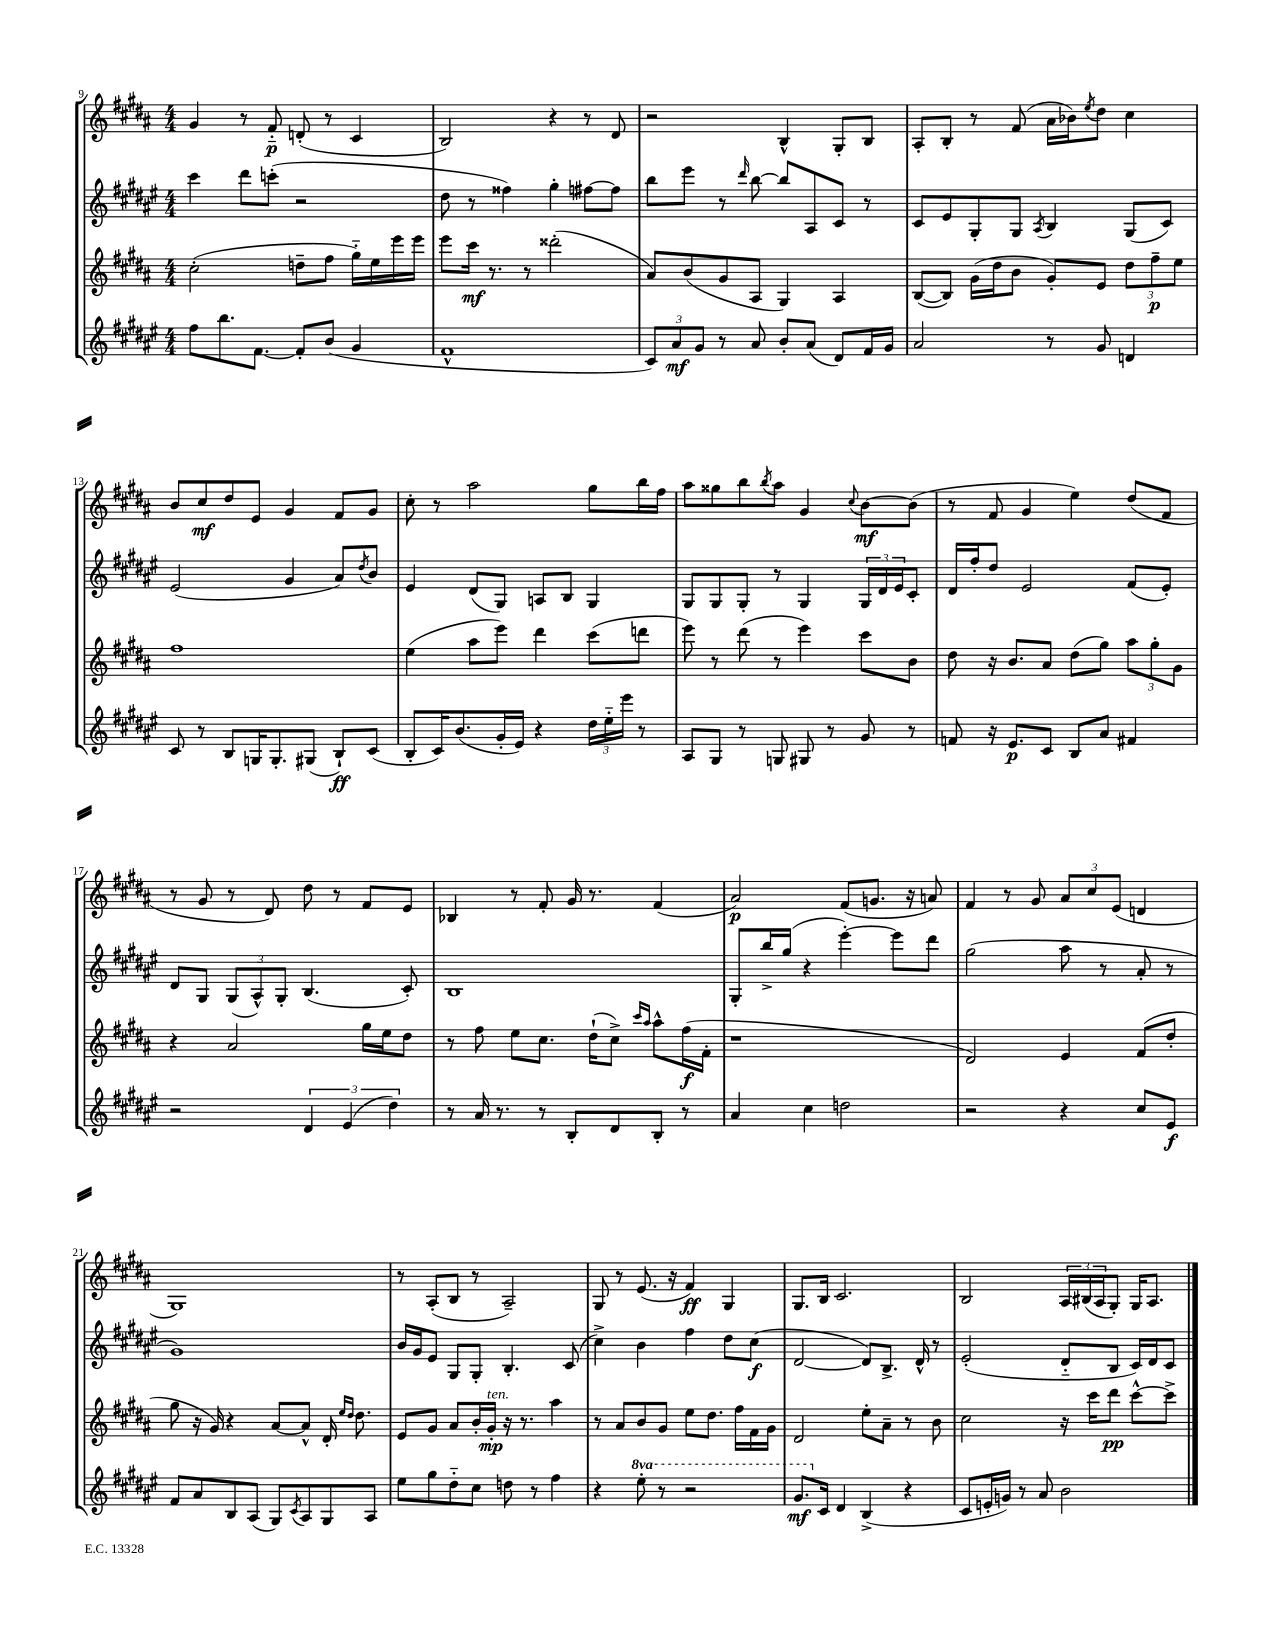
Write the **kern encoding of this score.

**kern	**kern	**kern	**kern
*staff4	*staff3	*staff2	*staff1
*clefG2	*clefG2	*clefG2	*clefG2
*k[f#c#g#d#a#e#]	*k[f#c#g#d#a#]	*k[f#c#g#d#a#e#]	*k[f#c#g#d#a#]
*M4/4	*M4/4	*M4/4	*M4/4
8ff#	(2cc#'	4ccc#	4g#
8.bb	.	.	.
.	.	8ddd#	8r
[8.f#	.	.	.
.	.	(8ccc'	8f#'~
8f#']	8dd~	2r	(8d'
(8b	8ff#	.	8r
4g#	16gg#'~)	.	4c#
.	16ee	.	.
.	16eee	.	.
.	16eee	.	.
=	=	=	=
1f#^^	8eee	8dd#	2B)
.	16ccc#	8r	.
.	8.r	.	.
.	.	4ff##)	.
.	8r	.	.
.	(2ddd##'	4gg#'	4r
.	.	[8ff#	8r
.	.	8ff#]	8d#
=	=	=	=
12c#)	8a#)	8bb	2r
12a#	.	.	.
.	(8b	8eee#	.
12g#	.	.	.
8r	8g#	8r	.
.	.	16qqddd#	.
8a#	8A#	[8bb	.
8b'	4G#)	8bb]	4B^^
(8a#	.	8A#	.
8d#)	4A#	8c#	8G#'
16f#	.	8r	8B
16g#	.	.	.
=	=	=	=
2a#	([8B	8c#	8A#'
.	8B])	8e#	8B'
.	(16g#	8G#'	8r
.	16dd#	.	.
.	8b	8G#	(8f#
.	.	8qA#	.
8r	8g#')	4B	16a#
.	.	.	16b-)
.	.	.	8qee
8g#	8e	.	8dd#
4d	12dd#	(8G#	4cc#
.	12ff#~	.	.
.	.	8c#)	.
.	12ee	.	.
=	=	=	=
8c#	1ff#	(2e#	8b
8r	.	.	8cc#
8B	.	.	8dd#
16G	.	.	8e
8.G'	.	.	.
.	.	4g#	4g#
(8G#	.	.	.
8B`)	.	8a#)	8f#
.	.	8qdd#	.
(8c#	.	8b	8g#
=	=	=	=
8B'	(4ee	4e#	8cc#'
16c#)	.	.	8r
(8.b	.	.	.
.	8aa#	(8d#	2aa#
16g#'	8eee)	8G#)	.
16e#)	.	.	.
4r	4ddd#	8A	.
.	.	8B	.
24dd#	(8ccc#	4G#	8gg#
24ee#'~	.	.	.
24eee#	.	.	.
8r	8ddd	.	16bb
.	.	.	16ff#
=	=	=	=
8A#	8eee)	8G#	8aa#
8G#	8r	8G#	8gg##
8r	(8ddd#	8G#'	8bb
.	.	.	8qbb
8G	8r	8r	8aa#
8G#	4eee)	4G#	4g#
8r	.	.	.
.	.	.	8qqcc#
8g#	8ccc#	24G#	[8b
.	.	24d#	.
.	.	24e#	.
8r	8b	8c#'	(8b]
=	=	=	=
8f	8dd#	16d#	8r
.	.	16ff#'	.
16r	16r	8dd#	8f#
8.e#	8.b	.	.
.	.	2e#	4g#
8c#	8a#	.	.
8B	(8dd#	.	4ee)
8a#	8gg#)	.	.
4f#	12aa#	(8f#	(8dd#
.	12gg#'	.	.
.	.	8e#')	8f#
.	12g#	.	.
=	=	=	=
2r	4r	8d#	8r
.	.	8G#	8g#
.	2a#	(12G#	8r
.	.	12A#^^)	.
.	.	.	8d#)
.	.	12G#'	.
6d#	.	(4.B	8dd#
.	.	.	8r
(6e#	.	.	.
.	16gg#	.	8f#
.	16ee	.	.
6dd#)	.	.	.
.	8dd#	8c#')	8e
=	=	=	=
8r	8r	1B	4B-
16a#	8ff#	.	.
8.r	.	.	.
.	8ee	.	8r
8r	8.cc#	.	8f#'
8B'	.	.	16g#
.	(16dd#`	.	8.r
8d#	8cc#^)	.	.
.	16qqccc#	.	.
.	16qqaa#	.	.
8B'	8aa#^^	.	(4f#
8r	(16ff#	.	.
.	16f#'	.	.
=	=	=	=
4a#	1r	8G#'	2a#)
.	.	16bb^	.
.	.	(16gg#	.
4cc#	.	4r	.
2dd	.	[4eee#')	(8f#
.	.	.	8.g
.	.	8eee#]	.
.	.	.	16r
.	.	8ddd#	8a)
=	=	=	=
2r	2d#)	(2gg#	4f#
.	.	.	8r
.	.	.	8g#
4r	4e	8aa#	12a#
.	.	.	12cc#
.	.	8r	.
.	.	.	(12e
8cc#	(8f#	8a#'	4d
8e#	8dd#'	8r	.
=	=	=	=
8f#	8gg#	1g#)	1G#)
8a#	16r	.	.
.	16g#)	.	.
8B	4r	.	.
(8A#	.	.	.
8G#)	[8a#	.	.
8qc#	.	.	.
8A#	8a#^^]	.	.
8G#	16d#'	.	.
.	16qqee	.	.
.	16qqdd#	.	.
.	8.dd#	.	.
8A#	.	.	.
=	=	=	=
8ee#	8e	16b	8r
.	.	16g#	.
8gg#	8g#	8e#	(8A#'
8dd#'~	8a#	8G#	8B
8cc#	16b'	8G#'	8r
.	16g#'	.	.
8dd	16r	4.B'	2A#~)
.	8.r	.	.
8r	.	.	.
4ff#	4aa#	.	.
.	.	(8c#	.
=	=	=	=
4r	8r	4cc#^)	8G#
.	8a#	.	8r
8eee#'	8b	4b	(8.e
8r	8g#	.	.
.	.	.	16r
2r	8ee	4ff#	4f#)
.	8.dd#	.	.
.	.	8dd#	4G#
.	16ff#	.	.
.	16f#	(8cc#	.
.	16g#	.	.
=	=	=	=
8.gg#	2d#	[2d#	8.G#
16c#	.	.	16B
4d#	.	.	2.c#
(4B^	8ee'	8d#])	.
.	8a#~	8.B^	.
4r	8r	.	.
.	.	16d#^^	.
.	8b	8r	.
=	=	=	=
8c#	2cc#	(2e#'	2B
16e'	.	.	.
16g)	.	.	.
8r	.	.	.
8a#	.	.	.
2b	16r	8d#'~	24A#
.	.	.	(24B#
.	16ccc#	.	.
.	.	.	24A#
.	8ddd#	8B	8G#')
.	[8ccc#^^	16c#)	16G#
.	.	16d#	8.A#
.	8ccc#^]	8c#	.
==	==	==	==
*-	*-	*-	*-
